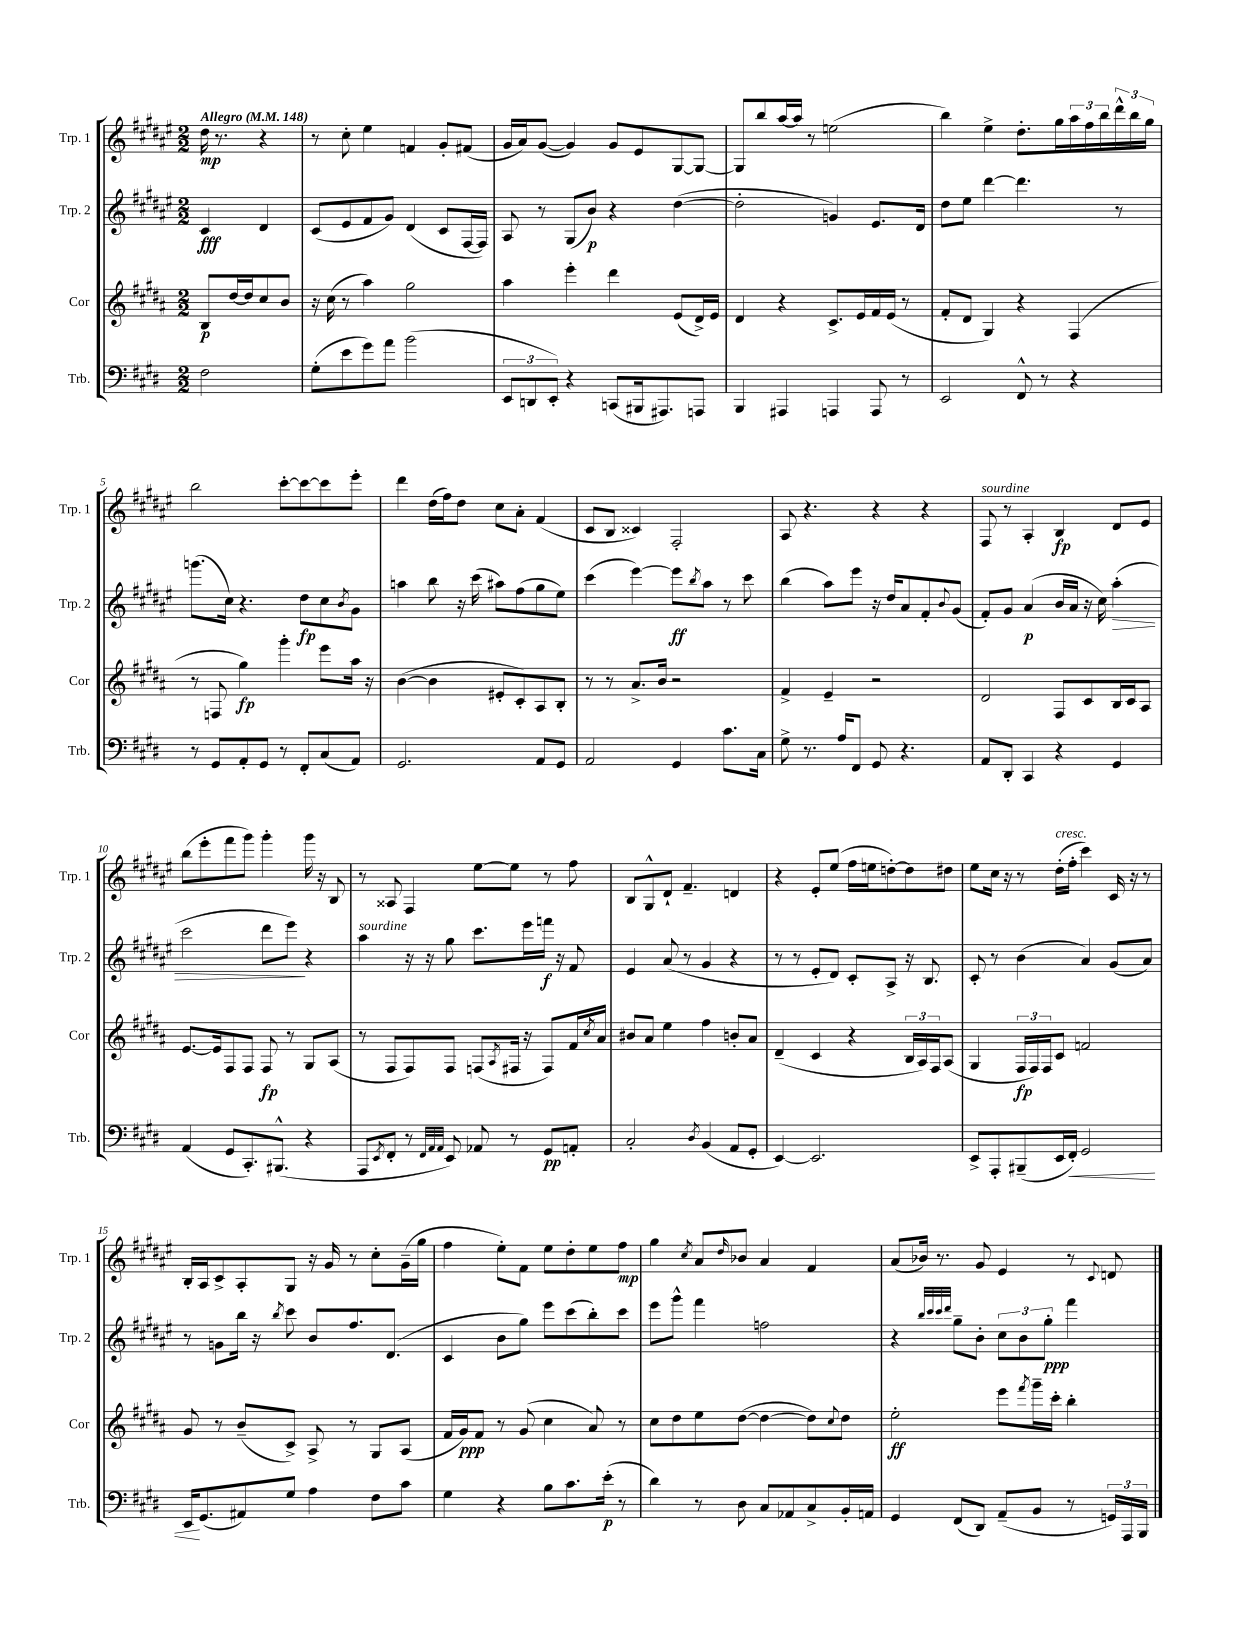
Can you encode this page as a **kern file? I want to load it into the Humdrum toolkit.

**kern	**kern	**kern	**kern
*staff4	*staff3	*staff2	*staff1
*clefF4	*clefG2	*clefG2	*clefG2
*k[f#c#g#d#]	*k[f#c#g#d#a#]	*k[f#c#g#d#a#e#]	*k[f#c#g#d#a#e#]
*M2/2	*M2/2	*M2/2	*M2/2
*MM148	*MM148	*MM148	*MM148
2F#	8B	4c#	16dd#
.	.	.	8.r
.	[16dd#	.	.
.	16dd#]	.	.
.	8cc#	4d#	4r
.	8b	.	.
=	=	=	=
(8G#'	16r	(8c#	8r
.	(16cc#	.	.
8e	8r	8e#	8cc#'
8g#)	4aa#)	8f#	4ee#
8a	.	8g#)	.
(2b	2gg#	(4d#	4f
.	.	8c#	8g#'
.	.	[16F#	(8f#
.	.	16F#])	.
=	=	=	=
12EE	4aa#	8A#	16g#
.	.	.	16a#)
12DD	.	.	.
.	.	8r	([8g#
12EE')	.	.	.
4r	4eee'	(8G#	4g#])
.	.	8b)	.
(8CC	4ddd#	4r	8g#
16BBB#	.	.	8e#
8.AAA#)	.	.	.
.	(8e	([4dd#	[8G#
8AAA	16d#^)	.	8G#_
.	16e	.	.
=	=	=	=
4BBB	4d#	2dd#']	8G#]
.	.	.	8bb
4AAA#	4r	.	[16aa#
.	.	.	16aa#]
.	.	.	8r
4AAA	8.c#^	4g)	(2ee
.	16e	.	.
8AAA	16f#	8.e#	.
.	(16e	.	.
8r	8r	.	.
.	.	16d#	.
=	=	=	=
2EE	8f#'	8dd#	4bb)
.	8d#	8ee#	.
.	4G#)	[4ddd#	4ee#^
8FF#^^	4r	4.ddd#]	8.dd#'
8r	.	.	.
.	.	.	16gg#
4r	(4F#	.	24aa#
.	.	.	24ff#
.	.	.	24bb
.	.	8r	24ddd#^^
.	.	.	24bb
.	.	.	24gg#
=	=	=	=
8r	8r	(8.ggg	2bb
8GG#	8F	.	.
.	.	16cc#)	.
8AA'	4gg#)	4.r	.
8GG#	.	.	.
8r	4ggg#'	.	[8ccc#'
8FF#'	.	8dd#	8ccc#_
(8C#	8eee	8cc#	8ccc#]
.	.	8qb	.
8AA)	16aa#	8g#	8eee#'
.	16r	.	.
=	=	=	=
2.GG#	([4b	4aa	4ddd#
.	4b]	8bb	(16dd#
.	.	.	16ff#)
.	.	16r	8dd#
.	.	(16ccc#	.
.	8e#'	8aa#)	8cc#
.	8c#')	(8ff#	8a#'
8AA	8A#	8gg#	(4f#
8GG#	8B'	8ee#)	.
=	=	=	=
2AA	8r	(4ccc#	8c#
.	8r	.	8B
.	8.a#^	[4eee#)	4c##)
.	16b	.	.
4GG#	2r	8eee#]	2F#'
.	.	8qbb	.
.	.	8aa#	.
8.c#	.	8r	.
.	.	8ccc#	.
16C#	.	.	.
=	=	=	=
8G#^	4f#^	(4bb	8A#
8.r	.	.	4.r
.	4e~	8aa#)	.
16A	.	.	.
8FF#	.	8eee#	.
8GG#	2r	16r	4r
.	.	16dd#	.
4.r	.	8a#	.
.	.	8f#'	4r
.	.	8qqb	.
.	.	(8g#	.
=	=	=	=
8AA	2d#	8f#')	8F#
8DD#'	.	8g#	8r
4CC#	.	(4a#	4A#'
4r	8F#	16b	4B
.	.	16a#	.
.	8c#	16r	.
.	.	16cc#)	.
4GG#	16B	(4aa#'	8d#
.	16c#	.	.
.	8A#	.	8e#
=	=	=	=
(4AA	[8.e	2ccc#	(8bb
.	.	.	8eee#'
.	16e]	.	.
8GG#	8F#	.	8fff#
8.CC#')	8F#	.	8ggg#)
.	8F#	8ddd#	4ggg#'
(8.BBB#^^	.	.	.
.	8r	8eee#)	.
4r	8G#	4r	16ggg#
.	.	.	16r
.	(8A#	.	8B
=	=	=	=
8AAA	8r	4aa#	8r
8qEE	.	.	.
8FF#'	8F#	.	8A##
8r	8F#)	16r	4F#
.	.	16r	.
32qqFF#	.	.	.
32qqAA	.	.	.
32qqAA	.	.	.
8EE)	8F#	8gg#	.
8AA-	(8F	8.ccc#	[8ee#
.	8qA#	.	.
8r	16F#	.	8ee#]
.	16r	16eee#	.
8GG#	8F#)	16fff	8r
.	.	16r	.
8AA'	16f#	8f#	8ff#
.	8qcc#	.	.
.	16a#	.	.
=	=	=	=
2C#'	8b#	4e#	8B
.	8a#	.	8G#^^
.	4ee	(8a#	8d#`
.	.	8r	4.f#~
8qD#	.	.	.
(4BB	4ff#	4g#	.
8AA	8b'	4r	4d
8GG#'	8a#	.	.
=	=	=	=
[4EE)	(4d#~	8r	4r
.	.	8r	.
2.EE]	4c#	8e#'	8e#'
.	.	8d#)	(8ee#
.	4r	8c#'	16ff#
.	.	.	16ee
.	.	8A#^	[8dd')
.	24B	16r	8dd]
.	24A#)	.	.
.	.	8.B	.
.	24F#	.	.
.	(8A#	.	8dd#
=	=	=	=
8EE^	4G#	8c#'	8ee#
8AAA'	.	8r	16cc#
.	.	.	16r
(8BBB#~	24F#	(4b	8r
.	24F#)	.	.
.	24F#	.	.
16EE	8c#	.	(16dd#'
16FF#')	.	.	16ff#'
2GG#	2f	4a#)	4ccc#)
.	.	(8g#	16c#
.	.	.	16r
.	.	8a#)	8r
=	=	=	=
16EE	8g#	8r	16B'
(8.GG#	.	.	16A#
.	8r	8g	8c#^
8AA#)	(8b~	16bb	8A#'
.	.	16r	.
.	.	8qbb	.
8G#	8c#^)	8ccc#	8G#
4A	8A#^	8b	16r
.	.	.	16g#
.	8r	8.ff#	8r
8F#	8G#	.	8cc#'
.	.	(8.d#	.
8c#	(8A#	.	(16g#~
.	.	.	16gg#
=	=	=	=
4G#	16f#	4c#	4ff#
.	16g#)	.	.
.	8f#	.	.
4r	8r	8b	8ee#')
.	(8g#	8gg#)	8f#
8B	4cc#	8eee#	8ee#
8.c#	.	(8ccc#	8dd#'
.	8a#)	8bb')	8ee#
(16e'	.	.	.
8r	8r	8ccc#	8ff#
=	=	=	=
4d#)	8cc#	8eee#	4gg#
.	8dd#	8ggg#^^	.
.	.	.	8qcc#
8r	8ee	4fff#	8a#
.	.	.	16qqdd#
8D#	([8dd#	.	8b-
8C#	4dd#_	2ff	4a#
8AA-	.	.	.
8C#^	8dd#])	.	4f#
.	8qqcc#	.	.
16BB'	8dd#	.	.
16AA	.	.	.
=	=	=	=
4GG#	2ee'	4r	(8a#
.	.	.	16b-)
.	.	.	8.r
.	.	32qqbb	.
.	.	32qqccc#	.
.	.	32qqccc#	.
.	.	32qqddd#	.
(8FF#	.	8gg#~	.
8DD#)	.	8b'	8g#
(8AA~	8eee	12cc#	4e#
.	.	12b	.
.	8qfff#	.	.
8BB	16ggg#~	.	.
.	.	12gg#'	.
.	16ccc#'	.	.
8r	4bb'	4fff#	8r
.	.	.	8qqc#
24GG)	.	.	8d
24AAA	.	.	.
24BBB	.	.	.
==	==	==	==
*-	*-	*-	*-
